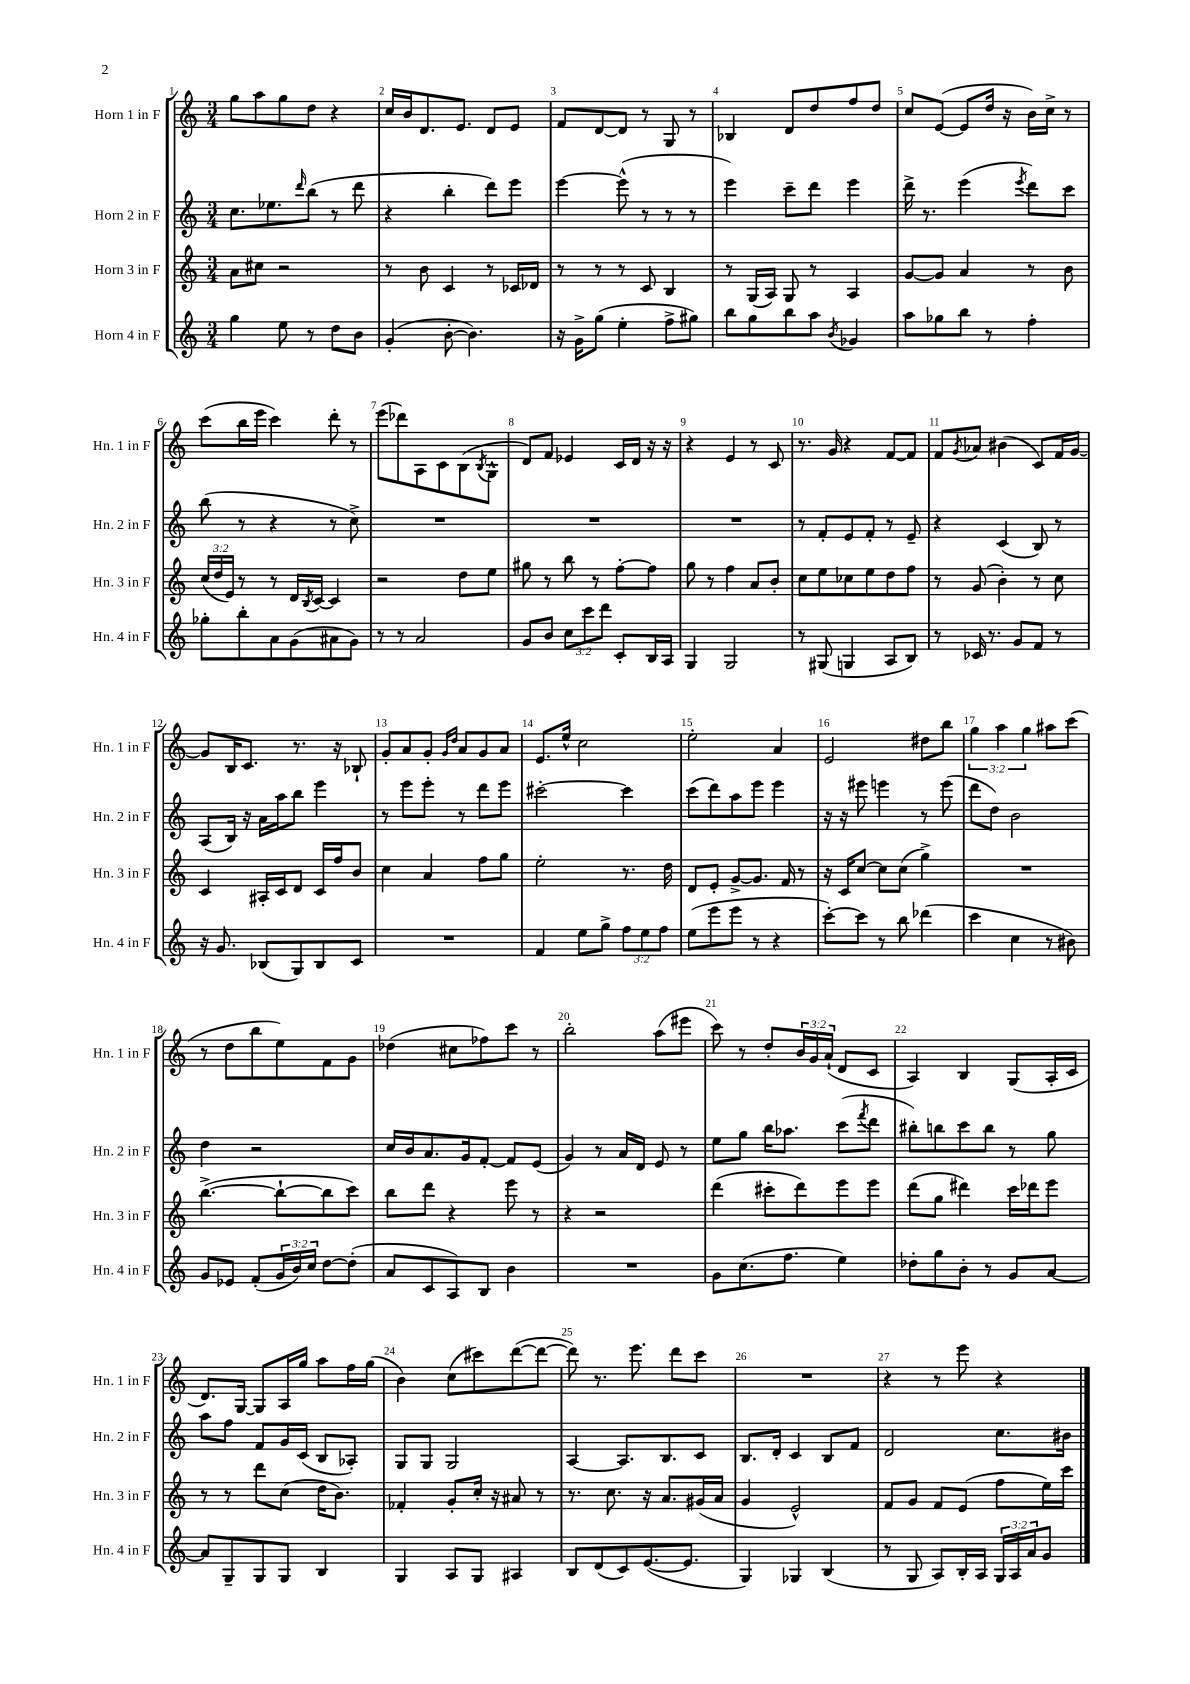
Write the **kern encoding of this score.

**kern	**kern	**kern	**kern
*part4	*part3	*part2	*part1
*staff4	*staff3	*staff2	*staff1
*I"Horn 4 in F	*I"Horn 3 in F	*I"Horn 2 in F	*I"Horn 1 in F
*I'Hn. 4 in F	*I'Hn. 3 in F	*I'Hn. 2 in F	*I'Hn. 1 in F
*clefG2	*clefG2	*clefG2	*clefG2
*k[]	*k[]	*k[]	*k[]
*M3/4	*M3/4	*M3/4	*M3/4
=1	=1	=1	=1
4gg\	8a\L	8.cc\L	8gg\L
.	8cc#X\J	.	8aa\
.	.	8.ee-X\	.
8ee\	2r	.	8gg\
.	.	16qqddd/	.
8r	.	(8bb\J	8dd\J
8dd\L	.	8r	4r
8b\J	.	8ddd\	.
=2	=2	=2	=2
(4g'/	8r	4r	16cc/LL
.	.	.	16b/J
.	8b\	.	8.d/
[8b'\	4c/	4bb'\	.
.	.	.	8.e/J
4.b\])	.	.	.
.	8r	8ddd\L)	8d/L
.	16c-X/LL	8eee\J	8e/J
.	16d-X/JJ	.	.
=3	=3	=3	=3
16r	8r	[4eee\	8f/L
16g^\KL	.	.	.
(8gg\J	8r	.	[8d/
4ee'\	8r	(8eee^^\]	8d/J]
.	8c/	8r	8r
8ff^\L	4B/	8r	8G/
8gg#X\J)	.	8r	8r
=4	=4	=4	=4
8bb\L	8r	4eee\)	4B-X/
8gg\	(16G/LL	.	.
.	16A/JJ)	.	.
8bb\	8G/	8ccc~\L	8d/L
8aa\J	8r	8ddd\J	8dd/
8qb/	.	.	.
4g-X/	4A/	4eee\	8ff/
.	.	.	8dd/J
=5	=5	=5	=5
8aa\L	[8g/L	16ddd^\	8cc/L
.	.	8.r	.
8gg-X\	8g/J]	.	([8e/J
8bb\J	4a/	(4eee\	8e/L]
8r	.	.	16dd/Jk
.	.	.	16r
.	.	8qeee/	.
4ff'\	8r	8ddd\L)	16b\LL)
.	.	.	16cc^\JJ
.	8b\	8ccc\J	8r
!!LO:LB:g=z
=6	=6	=6	=6
8gg-X'\L	(24cc/LL	(8bb\	(8ccc\L
.	24dd/	.	.
.	24e/JJ)	.	.
8bb'\	8r	8r	16bb\L
.	.	.	16eee\JJ
8a\	8r	4r	4ccc\)
(8g\	16d/LL	.	.
.	8qB/	.	.
.	[16c/JJ	.	.
8a#X\	4c/]	8r	8ddd'\
8g\J)	.	8cc^\)	8r
=7	=7	=7	=7
8r	2r	2.r	(8eee\L
8r	.	.	8ddd-X\)
2a/	.	.	8A\
.	.	.	8c\
.	8dd\L	.	(8B\
.	.	.	8qB/
.	8ee\J	.	8G^^\J
=8	=8	=8	=8
8g/L	8gg#X\	2.r	8d/L)
8b/J	8r	.	8f/J
12cc\L	8bb\	.	4e-X/
12ccc\	.	.	.
.	8r	.	.
12ddd\J	.	.	.
8c'/L	[8ff'\L	.	16c/LL
.	.	.	16d/JJ
16B/L	8ff\J]	.	16r
16A/JJ	.	.	16r
=9	=9	=9	=9
4G/	8gg\	2.r	4r
.	8r	.	.
2G/	4ff\	.	4e/
.	8a/L	.	8r
.	8b'/J	.	8c/
=10	=10	=10	=10
8r	8cc\L	8r	8.r
(8G#X/	8ee\	8f'/L	.
.	.	.	16g/
4Gn/	8cc-X\	8e/	4r
.	8ee\	8f'/J	.
8A/L	8dd\	8r	[8f/L
8B/J)	8ff\J	8e~/	8f/J]
=11	=11	=11	=11
8r	8r	4r	8f/L
.	.	.	8qg/
16c-X/	(8g/	.	8a-X/J
8.r	.	.	.
.	4b'\)	(4c/	(4b#X\
8g/L	.	.	.
8f/J	8r	8B/)	8c/L)
8r	8cc\	8r	16f/L
.	.	.	[16g/JJ
!!LO:LB:g=z
=12	=12	=12	=12
16r	4c/	(8A/L	8g/L]
8.g/	.	.	.
.	.	16B/Jk)	16B/K
.	.	16r	8.c/J
(8B-X/L	16A#X'/LL	16a\LL	.
.	16c/J	16aa\J	.
8G/)	8d/J	8bb\J	8.r
8B-/	16c/LL	4eee\	.
.	16ff/J	.	16r
8c/J	8b/J	.	8B-X`/
=13	=13	=13	=13
2.r	4cc\	8r	8g'/L
.	.	8eee\L	8a/
.	4a/	8eee'\J	8g'/J
.	.	.	16qqg/LL
.	.	.	16qqdd/JJ
.	.	8r	8a/L
.	8ff\L	8ddd\L	8g/
.	8gg\J	8eee\J	8a/J
=14	=14	=14	=14
4f/	2ee'\	[2ccc#X'\	8.e/L
.	.	.	16ee^^/Jk
8ee\L	.	.	2cc\
8gg^\J	.	.	.
12ff\L	8.r	4ccc#\]	.
12ee\	.	.	.
12ff\J	.	.	.
.	16dd\	.	.
=15	=15	=15	=15
(8ee\L	8d/L	(8ccc\L	2ee'\
8eee\	8e'/J	8ddd\)	.
8eee\J	[8g^/L	8aa\	.
8r	8.g/J]	8eee\J	.
4r	.	4eee\	4a/
.	16f/	.	.
.	8r	.	.
=16	=16	=16	=16
[8ccc'\L)	16r	16r	2e/
.	16c/KL	16r	.
8ccc\J]	[8cc/J	8eee#X\	.
8r	8cc\L]	4eeen\	.
8bb\	(8cc\J	.	.
(4ddd-X\	4gg^\)	8r	8dd#X\L
.	.	(8eee\	8bb\J
=17	=17	=17	=17
4ccc\	2.r	8ddd\L	6gg\
.	.	8dd\J)	.
.	.	.	6aa\
4cc\	.	2b\	.
.	.	.	6gg\
8r	.	.	8aa#X\L
8b#X\)	.	.	(8ccc\J
!!LO:LB:g=z
=18	=18	=18	=18
8g/L	([4.bb^\	4dd\	8r
8e-X/J	.	.	8dd\L
(8f'/L	.	2r	8bb\
24g/L	8bb`\L_	.	8ee\)
24b/)	.	.	.
24cc/JJ	.	.	.
[8dd\L	8bb\]	.	8f\
(8dd'\J]	8ccc\J)	.	8g\J
=19	=19	=19	=19
8a/L	8bb\L	16cc/LL	(4dd-X\
.	.	16b/J	.
8c/	8ddd\J	8.a/	.
8A/)	4r	.	8cc#X\L
.	.	16g/k	.
8B/J	.	[8f'/J	8ff-X\)
4b\	8eee\	8f/L]	8ccc\J
.	8r	(8e/J	8r
=20	=20	=20	=20
2.r	4r	4g/)	2bb'\
.	2r	8r	.
.	.	16a/LL	.
.	.	16d/JJ	.
.	.	8e/	(8aa\L
.	.	8r	8eee#X\J
=21	=21	=21	=21
8g\L	(4ddd\	8ee\L	8ccc\)
(8.cc\	.	8gg\J	8r
.	8ccc#X'\L	16bb\KL	8dd'/L
8.ff\J	.	8.aa-X\J	.
.	8ddd\)	.	24b/L
.	.	.	24g/
.	.	.	(24a`/JJ
4ee\)	8eee\	(8ccc\L	8d/L
.	.	8qfff/	.
.	8eee\J	8ddd\J	8c/J
=22	=22	=22	=22
8dd-X'\L	(8ddd\L	8bb#X'\L)	4A/)
8gg\	8gg\J	8bbn\	.
8b'\J	4ddd#X\)	8ccc\	4B/
8r	.	8bb\J	.
8g/L	16ccc\LL	8r	(8G/L
.	16ddd-X\J	.	.
[8a/J	8eee\J	8gg\	16A'/L
.	.	.	16c/JJ
!!LO:LB:g=z
=23	=23	=23	=23
8a/L]	8r	8aa\L	8.d/L)
8G~/	8r	8ff\J	.
.	.	.	[16G/Jk
8G/	8ddd\L	8f/L	8G/L]
8G/J	(8cc\J	16g/L	16A/L
.	.	(16c/JJ	16gg/JJ
4B/	16dd\KL	8B/L	8aa\L
.	8.b\J)	.	.
.	.	8A-X'/J)	16ff\L
.	.	.	(16gg\JJ
=24	=24	=24	=24
4G/	4f-X'/	8G/L	4b\)
.	.	8G/J	.
8A/L	8g'/L	2G/	(8cc\L
8G/J	16cc'/Jk	.	8ccc#X\)
.	16r	.	.
4A#X/	8a#X/	.	([8ddd\
.	8r	.	8ddd\J_
=25	=25	=25	=25
8B/L	8.r	[4A/	8ddd\])
(8d/	.	.	8.r
.	8.cc\	.	.
8c/)	.	8.A/L]	.
.	.	.	8.eee\
([8.e/	16r	.	.
.	8.a/L	8.B/	.
.	.	.	8ddd\L
8.e/J]	.	.	.
.	(16g#X/L	8c/J	8ccc\J
.	16a/JJ	.	.
=26	=26	=26	=26
4G/)	4g/	8.B/L	2.r
.	.	16d'/Jk	.
4G-X/	2e^^/)	4c/	.
(4B/	.	8B/L	.
.	.	8f/J	.
=27	=27	=27	=27
8r	8f/L	2d/	4r
8G/	8g/J	.	.
8A/L)	8f/L	.	8r
16B'/L	(8e/J	.	8eee\
16A/JJ	.	.	.
24G/LL	8ff\L	8.cc\L	4r
24A/	.	.	.
24a/J	.	.	.
8g/J	16ee\L)	.	.
.	16ccc\JJ	16b#X\Jk	.
==	==	==	==
*-	*-	*-	*-
